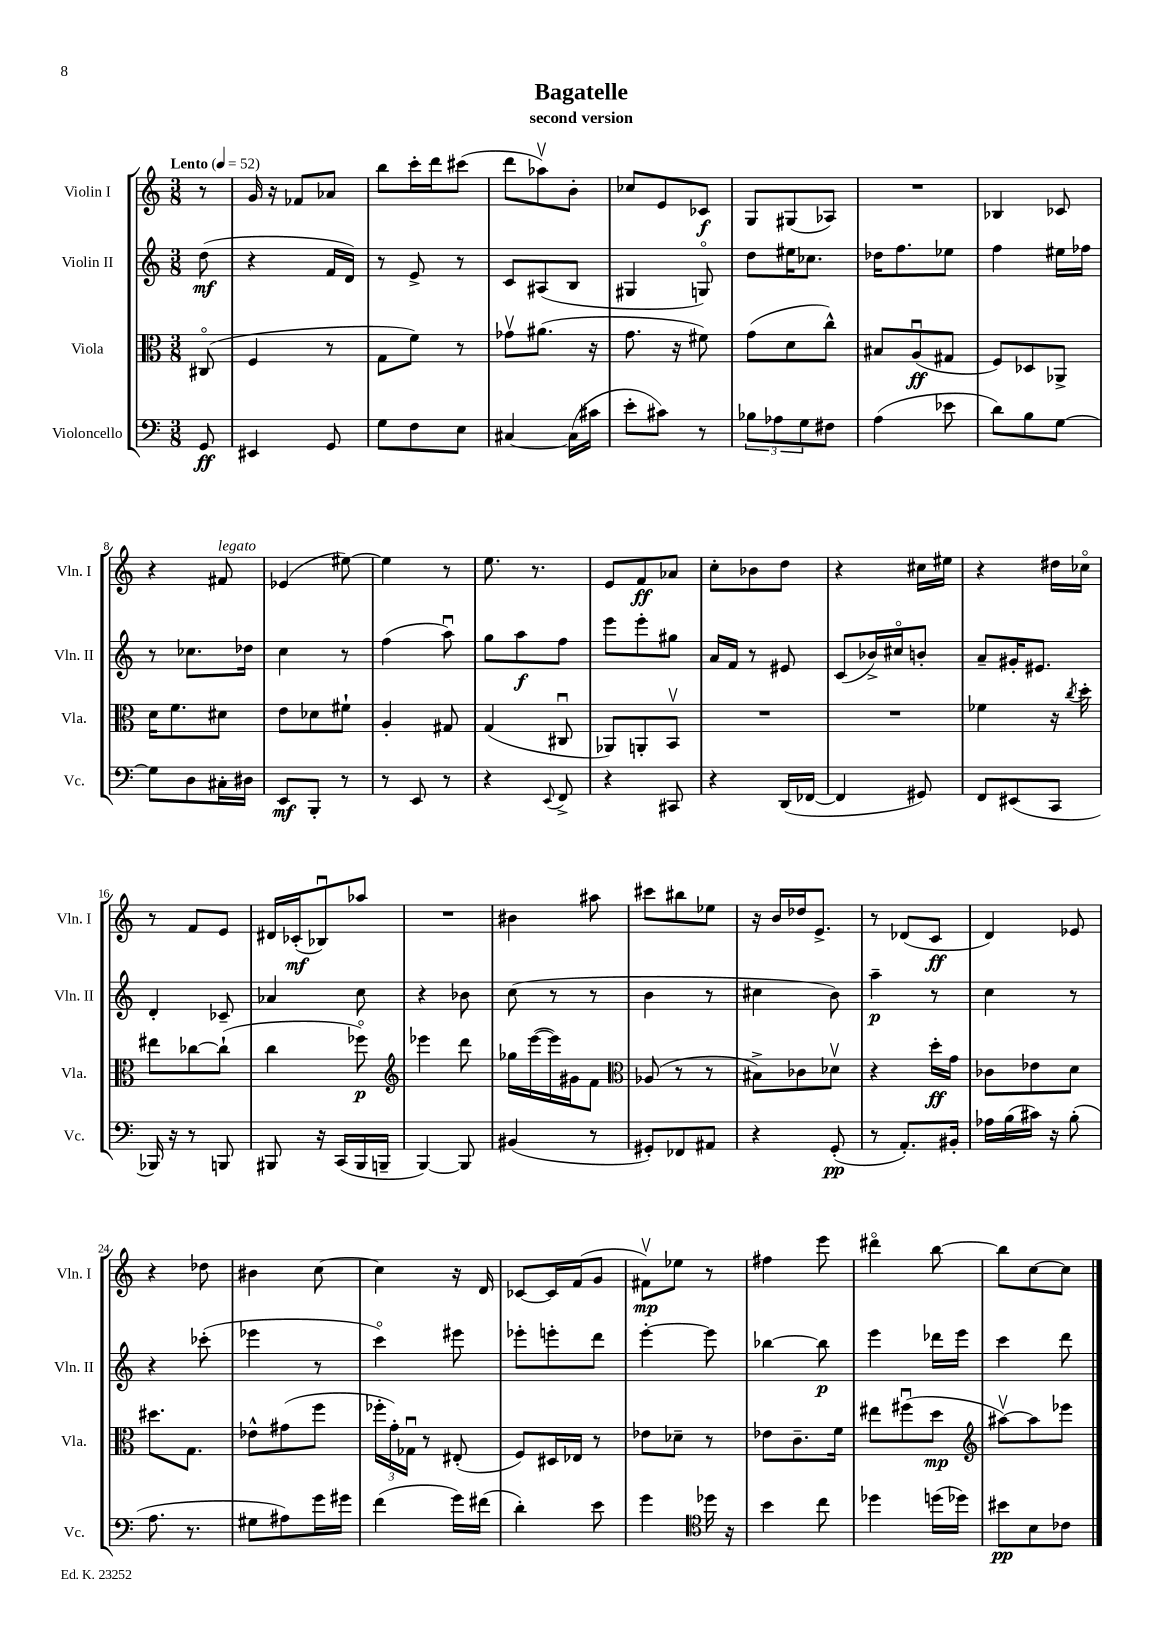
\header { title = "Bagatelle" subtitle = "second version" }
<<
\new StaffGroup <<
\new Staff = "s0" \with { instrumentName = "Violin I" shortInstrumentName = "Vln. I" } {
    \clef treble \key c \major \numericTimeSignature \time 3/8 \partial 8 \tempo "Lento" 4 = 52
    r8 |
    g'16 r16 fes'8 aes'8 |
    b''8 c'''16-. d'''16 cis'''8( |
    d'''8 aes''8\upbow) b'8-. |
    ces''8 e'8 ces'8\f |
    g8 gis8( aes8) |
    R4. |
    bes4 ces'8 |
    r4 fis'8^\markup { \italic "legato" } |
    ees'4( eis''8~) |
    eis''4 r8 |
    e''8. r8. |
    e'8 f'8\ff aes'8 |
    c''8-. bes'8 d''8 |
    r4 cis''16 eis''16 |
    r4 dis''16 ces''16\flageolet |
    r8 f'8 e'8 |
    dis'16 ces'16-.\mf( bes8\downbow) aes''8 |
    R4. |
    bis'4 ais''8 |
    cis'''8 bis''8 ees''8 |
    r16 b'16 des''16 e'8.-> |
    r8 des'8( c'8\ff |
    d'4) ees'8 |
    r4 des''8 |
    bis'4 c''8~ |
    c''4 r16 d'16 |
    ces'8~ ces'16 f'16( g'8 |
    fis'8\upbow\mp) ees''8 r8 |
    fis''4 e'''8 |
    dis'''4\flageolet b''8~ |
    b''8 c''8~ c''8 \bar "|." |
}
\new Staff = "s1" \with { instrumentName = "Violin II" shortInstrumentName = "Vln. II" } {
    \clef treble \key c \major \numericTimeSignature \time 3/8 \partial 8
    d''8\mf( |
    r4 f'16 d'16) |
    r8 e'8-> r8 |
    c'8 ais8( b8 |
    gis4 g8\flageolet) |
    d''8 eis''16 ces''8. |
    des''16 f''8. ees''8 |
    f''4 eis''16 fes''16 |
    r8 ces''8. des''16 |
    c''4 r8 |
    f''4( a''8\downbow) |
    g''8 a''8\f f''8 |
    e'''8 e'''8-. gis''8 |
    a'16 f'16 r8 eis'8 |
    c'8( bes'16->) cis''16\flageolet b'8-. |
    a'8-- gis'16-. eis'8. |
    d'4-. ces'8-- |
    aes'4 c''8 |
    r4 bes'8 |
    c''8( r8 r8 |
    b'4 r8 |
    cis''4 b'8) |
    a''4--\p r8 |
    c''4 r8 |
    r4 ces'''8-.( |
    ees'''4 r8 |
    c'''4\flageolet) eis'''8 |
    ees'''8-. e'''8-. d'''8 |
    e'''4~-. e'''8 |
    bes''4~ bes''8\p |
    e'''4 des'''16 e'''16 |
    c'''4 d'''8 \bar "|." |
}
\new Staff = "s2" \with { instrumentName = "Viola" shortInstrumentName = "Vla." } {
    \clef alto \key c \major \numericTimeSignature \time 3/8 \partial 8
    cis8\flageolet( |
    f4 r8 |
    g8 f'8) r8 |
    ges'8\upbow ais'8.( r16 |
    g'8. r16 fis'8) |
    g'8( d'8 c''8-^) |
    bis8 a8\downbow\ff( gis8 |
    f8) des8 aes,8-> |
    d'16 f'8. dis'8 |
    e'8 des'8 fis'8-! |
    a4-. gis8 |
    g4( cis8\downbow |
    aes,8) a,8-. b,8\upbow |
    R4. |
    R4. |
    fes'4 r16 \acciaccatura { c''8 } d''16-. |
    eis''8 ces''8~ ces''8-!( |
    c''4 fes''8\flageolet\p) |
    \clef treble ees'''4 d'''8 |
    ges''16 e'''16~( e'''16) gis'16 f'8 |
    \clef alto aes8( r8 r8 |
    bis8->) ces'8 des'8\upbow |
    r4 d''16-.\ff g'16 |
    ces'8 ees'8 d'8 |
    dis''8. g8. |
    ees'8-^ gis'8( f''8 |
    \tuplet 3/2 { fes''16-. g'16-.) ges16\downbow } r8 eis8-.( |
    f8) dis16 ees16 r8 |
    ees'8 des'8-- r8 |
    ees'8 c'8.-- f'16 |
    eis''8 fis''8\downbow( d''8\mp |
    \clef treble ais''8~\upbow) ais''8 ees'''8 \bar "|." |
}
\new Staff = "s3" \with { instrumentName = "Violoncello" shortInstrumentName = "Vc." } {
    \clef bass \key c \major \numericTimeSignature \time 3/8 \partial 8
    g,8\ff |
    eis,4 g,8 |
    g8 f8 e8 |
    cis4~ cis16( cis'16 |
    e'8-. cis'8) r8 |
    \tuplet 3/2 { bes8 aes8 g8 } fis8 |
    a4( ees'8 |
    d'8) b8 g8~ |
    g8 d8 cis16-. dis16 |
    e,8\mf b,,8-. r8 |
    r8 e,8 r8 |
    r4 \appoggiatura { e,8 } f,8-> |
    r4 cis,8 |
    r4 d,16( fes,16~ |
    fes,4 gis,8) |
    f,8 eis,8( c,8 |
    bes,,16) r16 r8 b,,8 |
    bis,,8 r16 c,16( bis,,16 b,,16-- |
    b,,4~) b,,8 |
    bis,4( r8 |
    gis,8-.) fes,8 ais,8 |
    r4 g,8-.\pp( |
    r8 a,8.-.) bis,16-. |
    aes16 b16( cis'16) r16 b8-.( |
    a8. r8. |
    gis8 ais8) g'16 gis'16 |
    f'4( g'16) fis'16( |
    d'4-.) e'8 |
    g'4 \clef tenor des''16 r16 |
    b'4 c''8 |
    des''4 d''16( des''16) |
    bis'8\pp b8 ces'8 \bar "|." |
}
>>
>>
